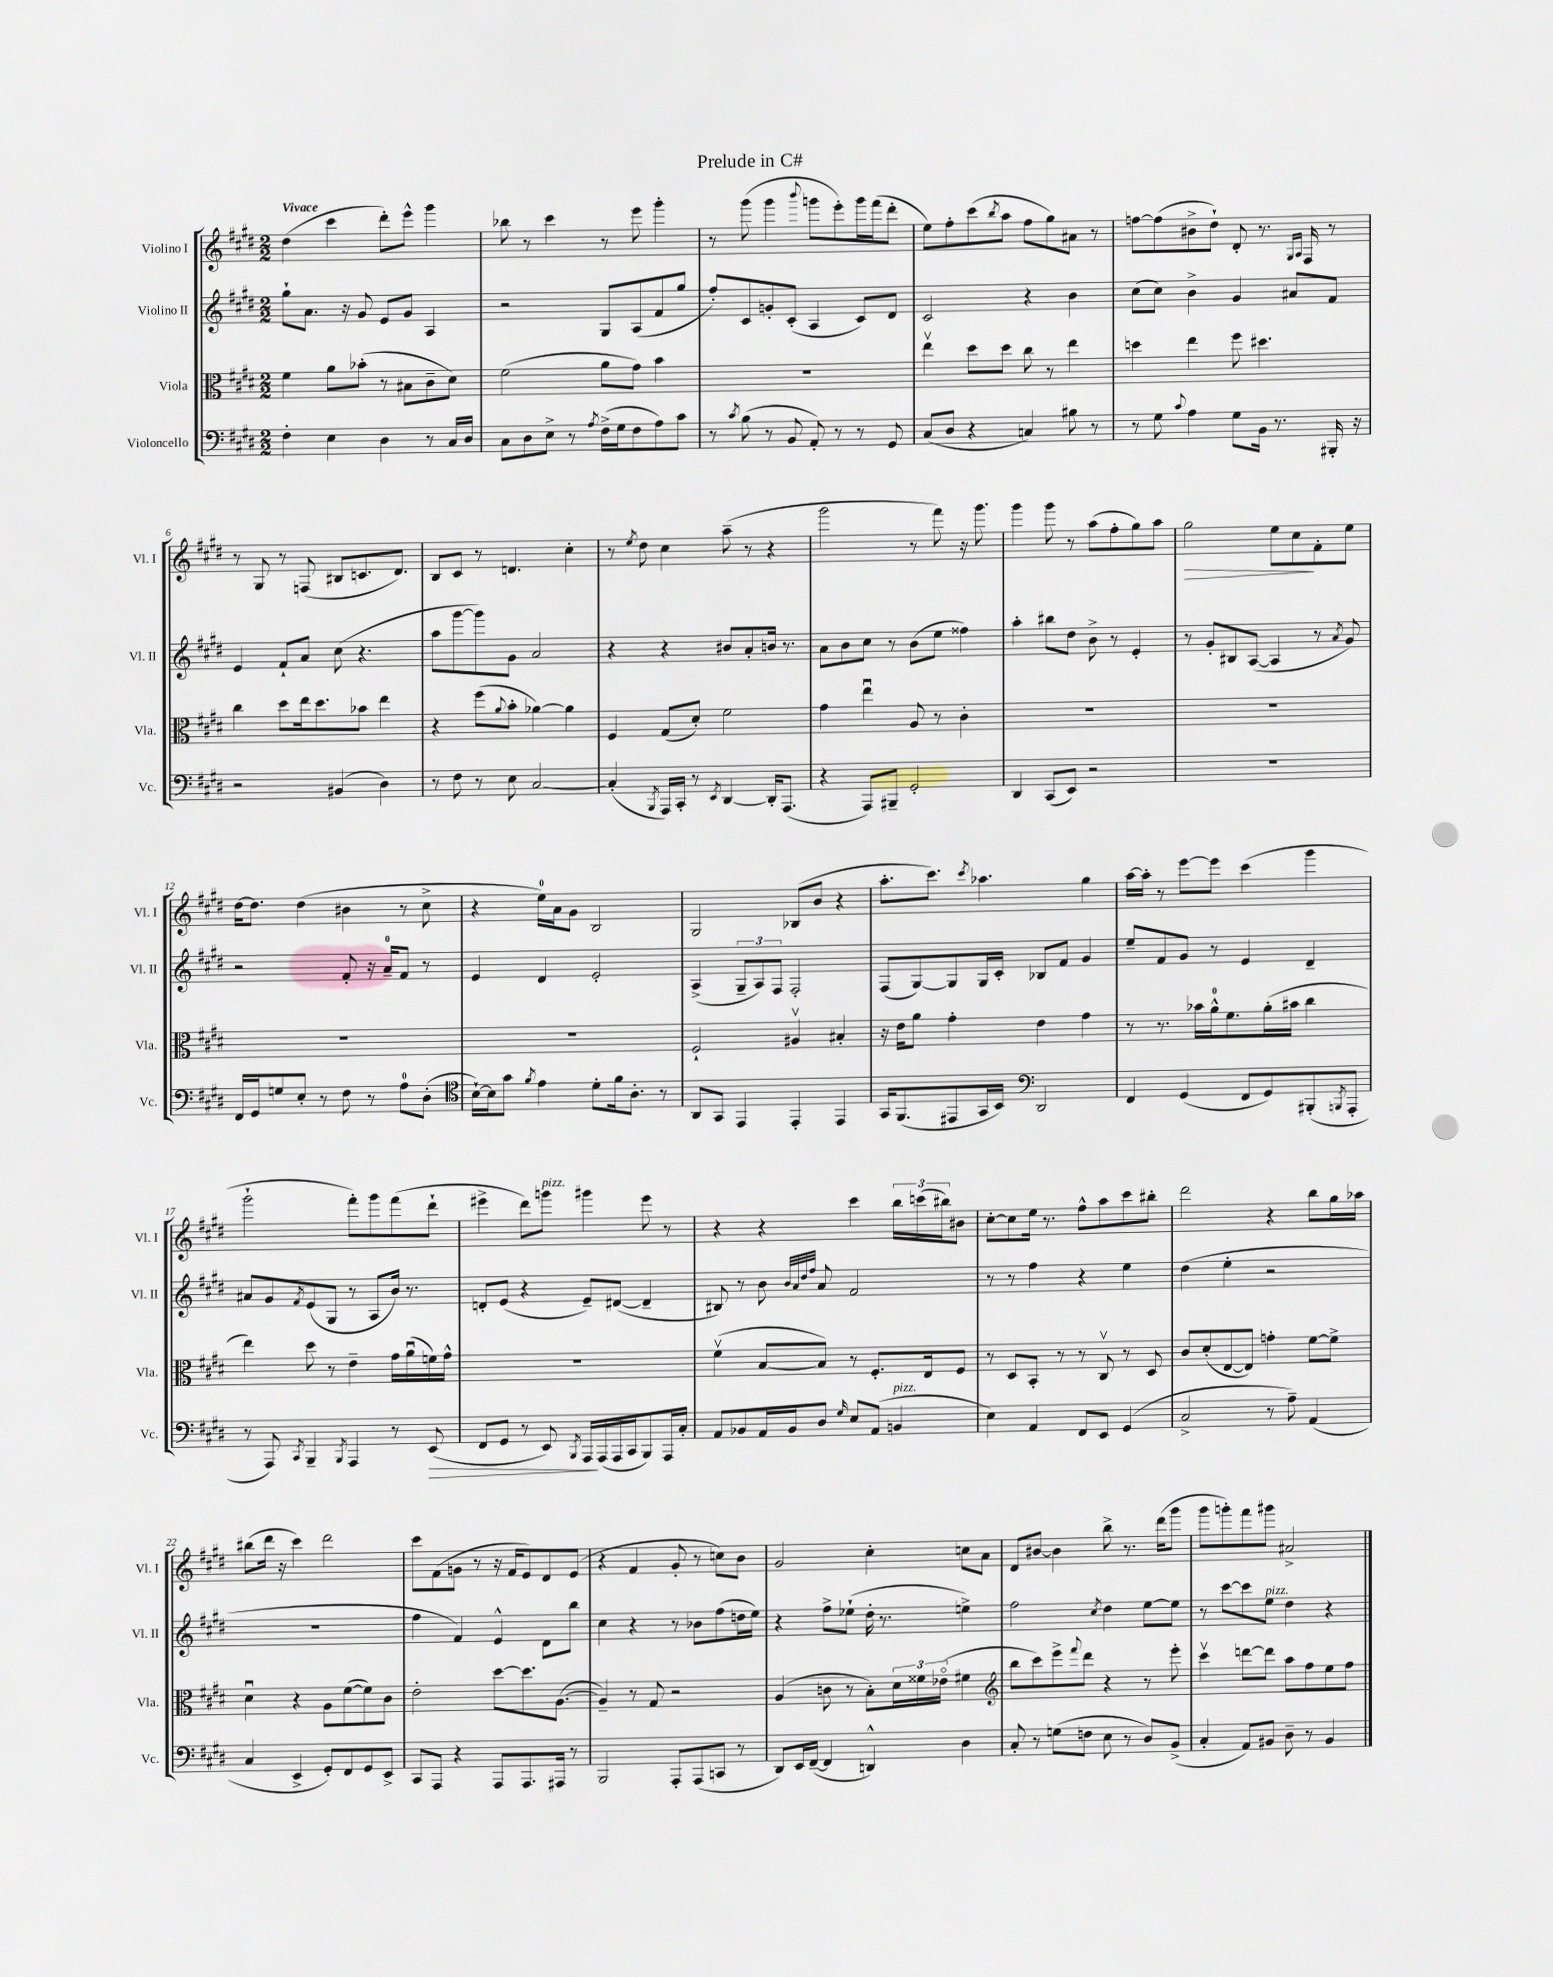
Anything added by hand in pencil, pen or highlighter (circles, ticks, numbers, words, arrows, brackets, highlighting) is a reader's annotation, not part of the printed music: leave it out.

**kern	**kern	**kern	**kern
*staff4	*staff3	*staff2	*staff1
*clefF4	*clefC3	*clefG2	*clefG2
*k[f#c#g#d#]	*k[f#c#g#d#]	*k[f#c#g#d#]	*k[f#c#g#d#]
*M2/2	*M2/2	*M2/2	*M2/2
4F#'	4f#	8gg#`	(4dd#
.	.	8.a	.
4E	8a	.	4ccc#
.	.	16r	.
.	(8b-'	8g#	.
4D#	8r	8e	8ddd#')
.	8B#	8g#	8eee^^
8r	8c#~	4A	4ggg#
16C#	8d#)	.	.
16D#	.	.	.
=	=	=	=
8C#	(2f#	2r	8bb-
8D#	.	.	8r
8E^	.	.	4ccc#
8r	.	.	.
8qA	.	.	.
(16F#^	8a	8G#	8r
16G#	.	.	.
8F#	8g#)	(8A	8eee
8A)	4b	8f#	4ggg#'
8c#	.	8gg#	.
=	=	=	=
8r	1r	8ff#')	8r
8qc#	.	.	.
(8B	.	8c#	(8ggg#
8r	.	8g'	4ggg#
8BB	.	(8c#'	.
.	.	.	8qqbbb
8AA')	.	4A	8ggg
8r	.	.	8eee')
8r	.	8c#)	16ggg
.	.	.	(16fff#
8GG#	.	8d#	8ddd#'
=	=	=	=
(8C#	4eev	2c#	8ee)
8D#	.	.	8ff#'
4r	8dd#	.	(8ccc#
.	.	.	8qbb
.	8dd#	.	8aa
4C)	8cc#	4r	8ff#
.	8r	.	8gg#)
8B#	4ee	4b	8a#
8r	.	.	8r
=	=	=	=
8r	4dd	(8cc#	[8ff
8G#	.	8cc#)	(8ff]
8qqc#	.	.	.
4A	4ee	4b^	8b#^
.	.	.	8dd#`)
8G#	8ff#	4g#	8d#'
16BB	4.dd#	.	8.r
8.r	.	.	.
.	.	8a#	.
.	.	.	16qqG#
.	.	.	16qqA
.	.	.	16F#
16BBB#'	.	8f#	8r
16r	.	.	.
=	=	=	=
2r	4cc#	4e	8r
.	.	.	8G#
.	8dd#	8f#`	8r
.	16ee	8a	(8F
.	8.dd#	.	.
(4BB#	.	(8cc#	8B#
.	8b-	4.r	8.c
4D#)	4ee	.	.
.	.	.	8.d#)
=	=	=	=
8r	4r	8aa	8B
8F#	.	[8ggg#	8c#
8r	(8ff#	8ggg#])	8r
.	8qqa	.	.
8E	8b'	8g#	4.d
[2C#	[4a-)	2a	.
.	4a-]	.	4cc#'
=	=	=	=
(4C#']	4F#	4r	8r
.	.	.	8qee
.	.	.	8dd#
8qBBB	.	.	.
16AAA)	(8G#	4r	4cc#
16CC#'	.	.	.
8r	8d#')	.	.
8qEE	.	.	.
[4DD#	2f#	8b#	(8aa~
.	.	8a'	8r
16DD#']	.	16b	4r
(8.AAA	.	8.r	.
=	=	=	=
4r	4g#	8a	2ggg#
.	.	8b	.
8AAA)	4eeu	8cc#	.
8BBB#~	.	8r	.
2GG#'	8A	(8b	8r
.	8r	8ee	8fff#)
.	4c#'	4ff##)	16r
.	.	.	8.ggg#
=	=	=	=
4DD#	1r	4aa'	4ggg#
(8CC#	.	8bb#	8ggg#
8EE)	.	8dd#	8r
2r	.	8b^	(8aa
.	.	8r	8ff#'
.	.	4e'	8gg#)
.	.	.	8aa
=	=	=	=
1r	1r	8r	2gg#
.	.	8g#'	.
.	.	8B#	.
.	.	([8A	.
.	.	4A]	8ee
.	.	.	8cc#
.	.	8r	8f#'
.	.	8qa	.
.	.	8g#)	8ee
=	=	=	=
16FF#	1r	2r	[16dd#
16GG#	.	.	8.dd#]
8G	.	.	.
8E'	.	.	(4dd#
8r	.	.	.
8F#	.	8f#'	4b#
8r	.	16r	.
.	.	16a~	.
8A	.	8f#	8r
(8D#'	.	8r	8cc#^
=	=	=	=
*clefC4	*	*	*
[16B`)	1r	4e	4r
16B]	.	.	.
8g#	.	.	.
8qf#	.	.	.
4e	.	4d#	16ee)
.	.	.	16a
.	.	.	8g#
8d#'	.	2e'	2B
16f#	.	.	.
8.A'	.	.	.
8r	.	.	.
=	=	=	=
8AA	2F#`	(4A^	2G#
8GG#	.	.	.
4EE	.	12G#~	.
.	.	12A)	.
.	.	12F#	.
4EE'	4A#v	2F#'	(8B-
.	.	.	8b
4EE	4B#'	.	4r
=	=	=	=
16GG#	16r	(8F#	8.aa'
(8.FF#	16e	.	.
.	8a	[8G#)	.
.	.	.	8.ccc#)
8EE#	4g#'	8G#]	.
.	.	.	8qccc#
16GG#	.	16G#	4.aa-
16BB)	.	16c#'	.
*clefF4	*	*	*
2DD#	4e	8B-	.
.	.	8f#	.
.	4g#	4g#	4gg#
=	=	=	=
4FF#	8r	8ee~	[16aa
.	.	.	16aa']
.	8.r	8f#	8r
(4GG#	.	8g#	[8eee
.	16b-	.	.
.	16a^^	8r	8eee]
.	8.f#	.	.
8FF#	.	4e	(4ccc#
8GG#)	(16a'	.	.
.	16b#	.	.
(8BBB#'	4cc#	4d#~	4ggg#
8qBBB	.	.	.
8AAA'	.	.	.
=	=	=	=
8r	4ee)	8a#	2ggg#`
8AAA)	.	8g#	.
8qCC#	.	8qf#	.
4BBB~	8dd#	(8e	.
.	8r	8G#	.
8qBBB	.	.	.
4AAA	4e~	8r	8fff#')
.	.	8A	8ggg#
8r	16g#	16b)	(8fff#
.	(16au	8.r	.
(8EE	16f)	.	8ddd#`
.	16g#^^	.	.
=	=	=	=
8FF#	1r	8d'	4eee#^
8GG#	.	(8e	.
8r	.	4r	8ddd#)
8EE)	.	.	8ggg
8qBBB	.	.	.
16AAA	.	8e~)	4ggg#
(16AAA	.	.	.
16AAA	.	([8d#	.
16CC#	.	.	.
8BBB)	.	4d#~]	8eee#
16AAA	.	.	8r
16C#'	.	.	.
=	=	=	=
8AA	(4f#v	8B#)	4r
8BB-	.	8r	.
16AA	[8B	8b	4r
16BB-	.	.	.
.	.	32qqb	.
.	.	32qqa	.
.	.	32qqdd#	.
.	.	32qqff#	.
8D#	8B])	8a	.
16qqG#	.	.	.
8E	8r	2f#	4ccc#
(8AA	8.F#'	.	.
4BB	.	.	24bb
.	.	.	(24ccc
.	16E	.	.
.	.	.	24bb#)
.	8F#	.	8b#
=	=	=	=
4E)	8r	8r	[8cc#'
.	8D#	8r	8cc#]
4AA	8BB'	4ff#	16ee
.	.	.	8.r
.	8r	.	.
8FF#	8r	4r	8ff#^^
8EE	8C#v	.	8aa
(4GG#	8r	4ee	8ccc#
.	8D#	.	8bb#'
=	=	=	=
2C#^	8c#	(4dd#	2ddd#
.	(8d#'	.	.
.	[8E	4ee'	.
.	8E])	.	.
8r	4g'	2r	4r
8A~)	.	.	.
(4AA	[8f#	.	8bb
.	8f#^]	.	16gg#
.	.	.	16aa-
=	=	=	=
4C#	4d#u	1r	(8bb#
.	.	.	16ddd#
.	.	.	16r
4EE^	4r	.	4ccc#)
8GG#')	8A	.	2ddd#
8FF#	([8f#	.	.
8GG#	8f#])	.	.
8EE^	8c#	.	.
=	=	=	=
8CC#	2e'	4ff#	8ccc#
8AAA	.	.	(8f#
4r	.	4f#)	8g
.	.	.	8r
8AAA	[8dd#	4e^^	16r
.	.	.	16f#
8.AAA	8.dd#]	.	8e)
.	.	8d#	8d#
16AAA#	([8.A	.	.
8r	.	8bb	(8e
=	=	=	=
2BBB	4A~])	4cc#	4r
.	8r	4r	4f#
.	8G#	.	.
8AAA'	2r	8r	8g#'
(8AAA	.	8b-	8r
8CC	.	(8ff#	8cc)
8r	.	16dd	8b
.	.	16ee)	.
=	=	=	=
8DD#)	(4A	4r	2g#
16EE	.	.	.
([16FF#~	.	.	.
4FF#]	8c	8ff#^	.
.	8r	(8ee-`	.
4DD^^)	8B')	16dd#'	4cc#'
.	.	8.r	.
.	24d#	.	.
.	24f##	.	.
.	(24e-o	.	.
4D#	4f#	4ee^)	8cc
.	.	.	8a
=	=	=	=
*	*clefG2	*	*
8C#'	8bb	2ff#	8d#
8r	8ccc#)	.	[8b#
(8G	8eee^	.	4b#]
.	8qqfff#	.	.
8F	8ddd#	.	.
.	.	8qcc#	.
8E	4r	4dd#	8bb^
8r	.	.	8.r
8D#)	8r	[8ee	.
.	.	.	(16ddd#
(8BB^	8eee'	8ee]	8ggg#
=	=	=	=
4C#'	4ccc#v	8r	8ggg#
.	.	[8ccc#	8ggg')
8AA)	[8ddd	8ccc#]	8fff#
8BB#	8ddd]	8ee	8ggg#
8D#~	8aa	4dd#	2a#^
8r	8ff#	.	.
4BB#	8ee	4r	.
.	8ff#	.	.
==	==	==	==
*-	*-	*-	*-
